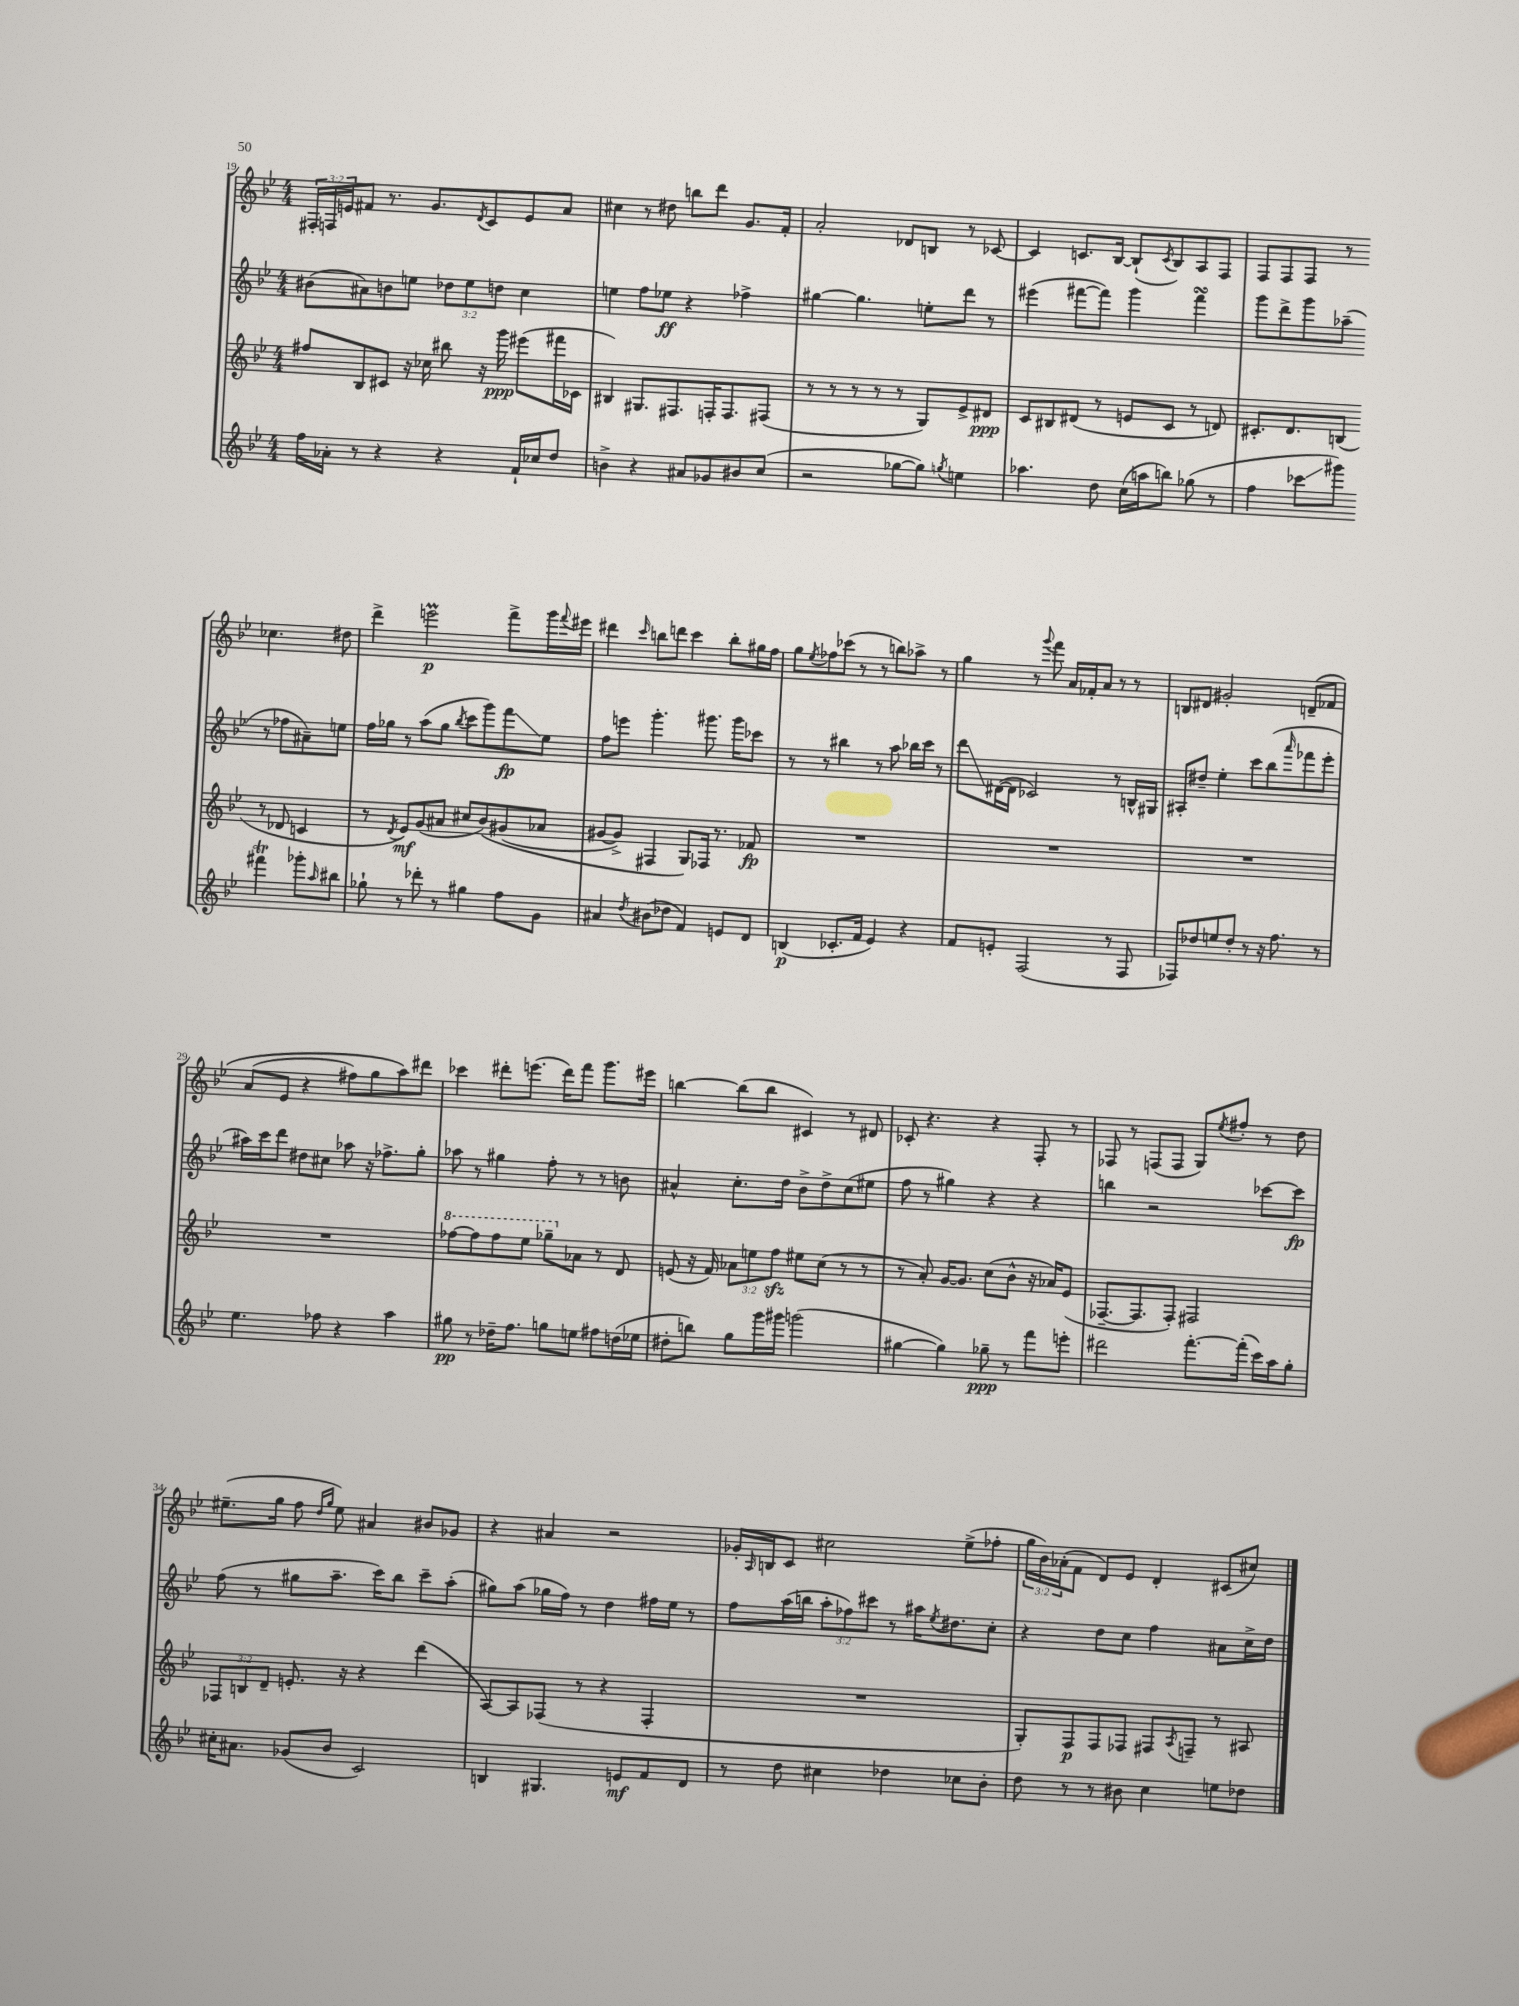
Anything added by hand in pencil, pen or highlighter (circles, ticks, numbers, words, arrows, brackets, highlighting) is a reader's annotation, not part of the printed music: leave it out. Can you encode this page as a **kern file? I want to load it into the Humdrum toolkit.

**kern	**kern	**kern	**kern
*staff4	*staff3	*staff2	*staff1
*clefG2	*clefG2	*clefG2	*clefG2
*k[b-e-]	*k[b-e-]	*k[b-e-]	*k[b-e-]
*M4/4	*M4/4	*M4/4	*M4/4
16ff\LL	8ff#/L	(8b#\L	24F#'/LL
.	.	.	24F/
16a-'\JJ	.	.	.
.	.	.	24e/J
8r	8B-/	8a#\)	8f#/J
4r	8c#/J	8b\	8.r
.	16r	8ee\J	.
.	16cc-\	.	8.g/L
4r	8bb#\	12dd-\L	.
.	.	12ee\	.
.	.	.	8qd/
.	16r	.	8c/
.	.	12dd\J	.
.	16ggg\	.	.
16f`/LL	(8eee#\L	4cc\	8e/
16cc-/J	.	.	.
8dd/J	16fff#\L	.	8a/J
.	16c-\JJ	.	.
=	=	=	=
4b^\	4B#/)	4ee\	4cc#\
4r	8.G#/L	8ff\L	8r
.	.	8ee-\J	8dd#\
.	8.F#/	.	.
8a#/L	.	4r	8bb\L
8g-/	16F'/K	.	8ddd\J
.	8.F/	.	.
8b#/	.	4ff-^\	8.g/L
(8cc/J	(8F#/J	.	.
.	.	.	16f'/Jk
=	=	=	=
2r	8r	[4gg#\	2a'/
.	8r	.	.
.	8r	4.gg#\]	.
.	8r	.	.
[8gg-\L	8r	.	8d-/L
8gg-\]J)	8G/L)	8ee'\L	8B/J
8qgg/	.	.	.
4ee\	8e-^/	8ddd\J	8r
.	8d#/J	8r	[8c-/
=	=	=	=
4.aa-\	8c/L	(4eee#\	4c-/]
.	8B#/	.	.
.	(8d#/J	[8fff#\L	8.c/L
8dd\	8r	8fff#\]J)	.
.	.	.	[16B-/Jk
(16cc\LL	8e/L	4ggg\	(8B-`/]L
16aa\J	.	.	.
.	.	.	8qc/
8bb\J)	8c/J	.	8B-/)
(8gg-\	8r	4fff#\	8A/
8r	8d/)	.	8F/J
=	=	=	=
4ff\	8.c#'/L	8ggg\L	8F/L
.	.	8ddd^\	8F/
.	8.d/	.	.
8ccc-\L	.	8ggg\	8F/J
8ggg#\J)	(8B/J	(8aa-~\J	8r
4fff#\	8r	8r	4.cc-\
.	8d-/	8ff-\L	.
8ggg-'\L	4c/	8a#~\)	.
16qqaa/	.	.	.
8bb#\J	.	8ee\J	8dd#\
=	=	=	=
8gg-`\	8r	16ff\LL	4ddd^\
.	.	16gg-\JJ	.
.	8qd/	.	.
8r	8e-/L)	8r	.
8ddd-'\	(8g/	(8aa\L	2eee\
8r	8a#/J	8gg-\J	.
.	.	8qbb-/	.
4gg#\	8cc#/L	8ccc\L	.
.	&(8b-/)	8ggg\)	.
8ff\L	(8g#/	8fff\	8fff^\L
8g\J	8a-/J	8ee-\J	16ggg\L
.	.	.	8qqfff/
.	.	.	16eee#\JJ
=	=	=	=
4a#/	[8g#/L	8ff\L	4ddd#\
.	8g#^/]J)	8eee\J	.
8qdd/	.	.	16qqccc/
(8b#\L	4F#/	4.ggg'\	8bb\L
8dd-\J	.	.	8ddd\J
4f/)	8G/L&)	.	4ccc\
.	16F-/Jk	8.ggg#\	.
.	8.r	.	.
8e/L	.	.	8bb'\L
.	.	16ggg#\LK	.
8d/J	8f-/	8ccc-\J	16gg#\L
.	.	.	16ff\JJ
=	=	=	=
(4B/	1r	8r	8gg\L
.	.	.	8qee-/
.	.	8r	8ff-\
8.c-'/L	.	4bb#\	(8ccc-\J
.	.	.	8r
16f/Jk	.	.	.
4e-/)	.	8r	8r
.	.	8aa\	8bb\L)
4r	.	16bb-\LL	8aa-^\J
.	.	16ccc\JJ	.
.	.	8r	8r
=	=	=	=
8f/L	1r	8ddd\L	4gg\
8e'/J	.	([16d#\L	.
.	.	16d#\]JJ	.
(2F/	.	2c-/)	8r
.	.	.	8qqggg/
.	.	.	8fff\
.	.	.	16a/LL
.	.	.	16f-'/J
.	.	.	8a/J
8r	.	8r	8r
8F/	.	16B^^/LL	8r
.	.	16G#/JJ	.
=	=	=	=
8F-/L)	1r	8A#'/L	8B/L
8dd-/	.	8dd#~/J	8d#/J
8ee/	.	4ee-'\	2g#'/
8dd-'/J	.	.	.
8r	.	8ccc\L	.
16r	.	(8bb-\	.
8.ff\	.	.	.
.	.	16qqaaa/	.
.	.	8fff-\	&(8d~/L
8r	.	8eee-'\J	8f-/J
=	=	=	=
4.ee-\	1r	16aa#\LL)	(8a/L
.	.	16ccc\J	.
.	.	8ddd\J	8e-/J
.	.	8dd#\L	4r
8ff-\	.	8cc#\J	.
4r	.	8aa-\	8ff#\L)
.	.	16r	8gg\
.	.	8.ff-^\L	.
4aa\	.	.	8aa\&)
.	.	8gg'\J	8ddd#\J
=	=	=	=
8gg#\	[8fff-\L	8aa-\	4ccc-\
8r	8fff-\]	8r	.
16dd-~\LK	8fff-\	4gg#\	8ddd#'\L
8.ff\J	.	.	.
.	8eee-\J	.	(8.eee\J
8gg\L	8ggg-~\L	8ff'\	.
.	.	.	16ddd#\LK)
8ee\J	8a-\J	8r	8fff\J
8ff#\L	8r	8r	8.ggg\L
(16dd\L	8d/	8b\	.
16ee-\JJ	.	.	16eee#\Jk
=	=	=	=
8dd#'\L	(8e/	4a#^^/	[4bb\
8bb\J)	16r	.	.
.	16f/)	.	.
8gg\L	12a-\L	8.cc'\L	(8bb\]L
.	12ee\	.	.
16ggg\L	.	.	8bb\J
.	12ff\J	.	.
16ggg#\JJ	.	16dd\Jk	.
(2ggg\	8ee#\L	8b-^\L	4c#/)
.	(8cc\J	8dd^\	.
.	8r	(8cc\	8r
.	8r	8ee#\J	8d#/
=	=	=	=
[4gg#\	8r	8ff\	8c-'/
.	8a'/)	8r	4.r
4gg#\])	[16g/LK	4gg#\)	.
.	8.g/]J	.	.
8gg-~\	(8cc\L	4r	4r
8r	8b-^^\J	.	.
8fff\L	16r	4r	8F'/
.	16a-/LK)	.	.
8eee'\J	(8e-/J	.	8r
=	=	=	=
2ddd#\	[8.F-~/L	4bb\	8F-/
.	.	.	8r
.	8.F-/]	.	.
.	.	2r	(8F/L
.	8F-'/J)	.	8F/J
[8.fff'\L	2F#/	.	8G/L)
.	.	.	8qee-/
.	.	.	8ff#'/J
(16fff'\]Jk	.	.	.
16ccc\LL)	.	[8ccc-\L	8r
16aa\J	.	.	.
8gg'\J	.	8ccc-\]J	8dd\
=	=	=	=
16cc#'\LK	12F-/L	(8ff\	(8.ee#~\L
8.a#\J	.	.	.
.	12B/	.	.
.	.	8r	.
.	12d~/J	.	.
.	.	.	16gg\Jk
(8g-/L	8.e'/	8gg#\L	8ff\
.	.	.	16qqdd/LL
.	.	.	16qqgg/JJ
8b-/J	.	8.aa~\J	8ee#\)
.	16r	.	.
2c/)	4r	.	4a#/
.	.	16ccc\LK)	.
.	.	8bb-\J	.
.	(4ddd\	8ccc~\L	8b#/L
.	.	(8aa'\J	8g-/J
=	=	=	=
4B/	[8A/L)	8gg#\L)	4r
.	8A/]	(8aa\J	.
4.G#/	(8F-/J	16gg-\LL	4a#/
.	.	16ff\JJ)	.
.	8r	8r	.
.	4r	4dd\	2r
8e/L	.	.	.
8f/	4F-'/	16ff#\LL	.
.	.	16ee-\JJ	.
8d/J	.	8r	.
=	=	=	=
8r	1r	8ff\L	16g-'/LL
.	.	.	16qqA/
.	.	.	16B/J
8dd\	.	(16aa\L	8c/J
.	.	16bb\JJ	.
4cc#\	.	12aa'\L	2cc#\
.	.	12ff-\)	.
.	.	12ccc#\J	.
4dd-\	.	8r	.
.	.	16aa#\LK	.
.	.	8qee-/	.
.	.	8.dd#\	.
8cc-\L	.	.	(8ee-^\L
8b-'\J	.	8cc'\J	8ff-'\J
=	=	=	=
8dd\	8G'/L)	4r	24gg\LL
.	.	.	24b-\)
.	.	.	(24a-'\J
8r	8F/	.	8f\J
8r	8F/	8dd\L	8d/L)
8b#\	8F-/J	8cc\J	8e-/J
4cc\	8F#/L	4ff\	4d'/
.	8qA/	.	.
.	8F~/J	.	.
8ee\L	8r	8a#\L	(8c#/L
8dd-\J	8A#/	16cc^\L	8cc#/J)
.	.	16dd\JJ	.
==	==	==	==
*-	*-	*-	*-
